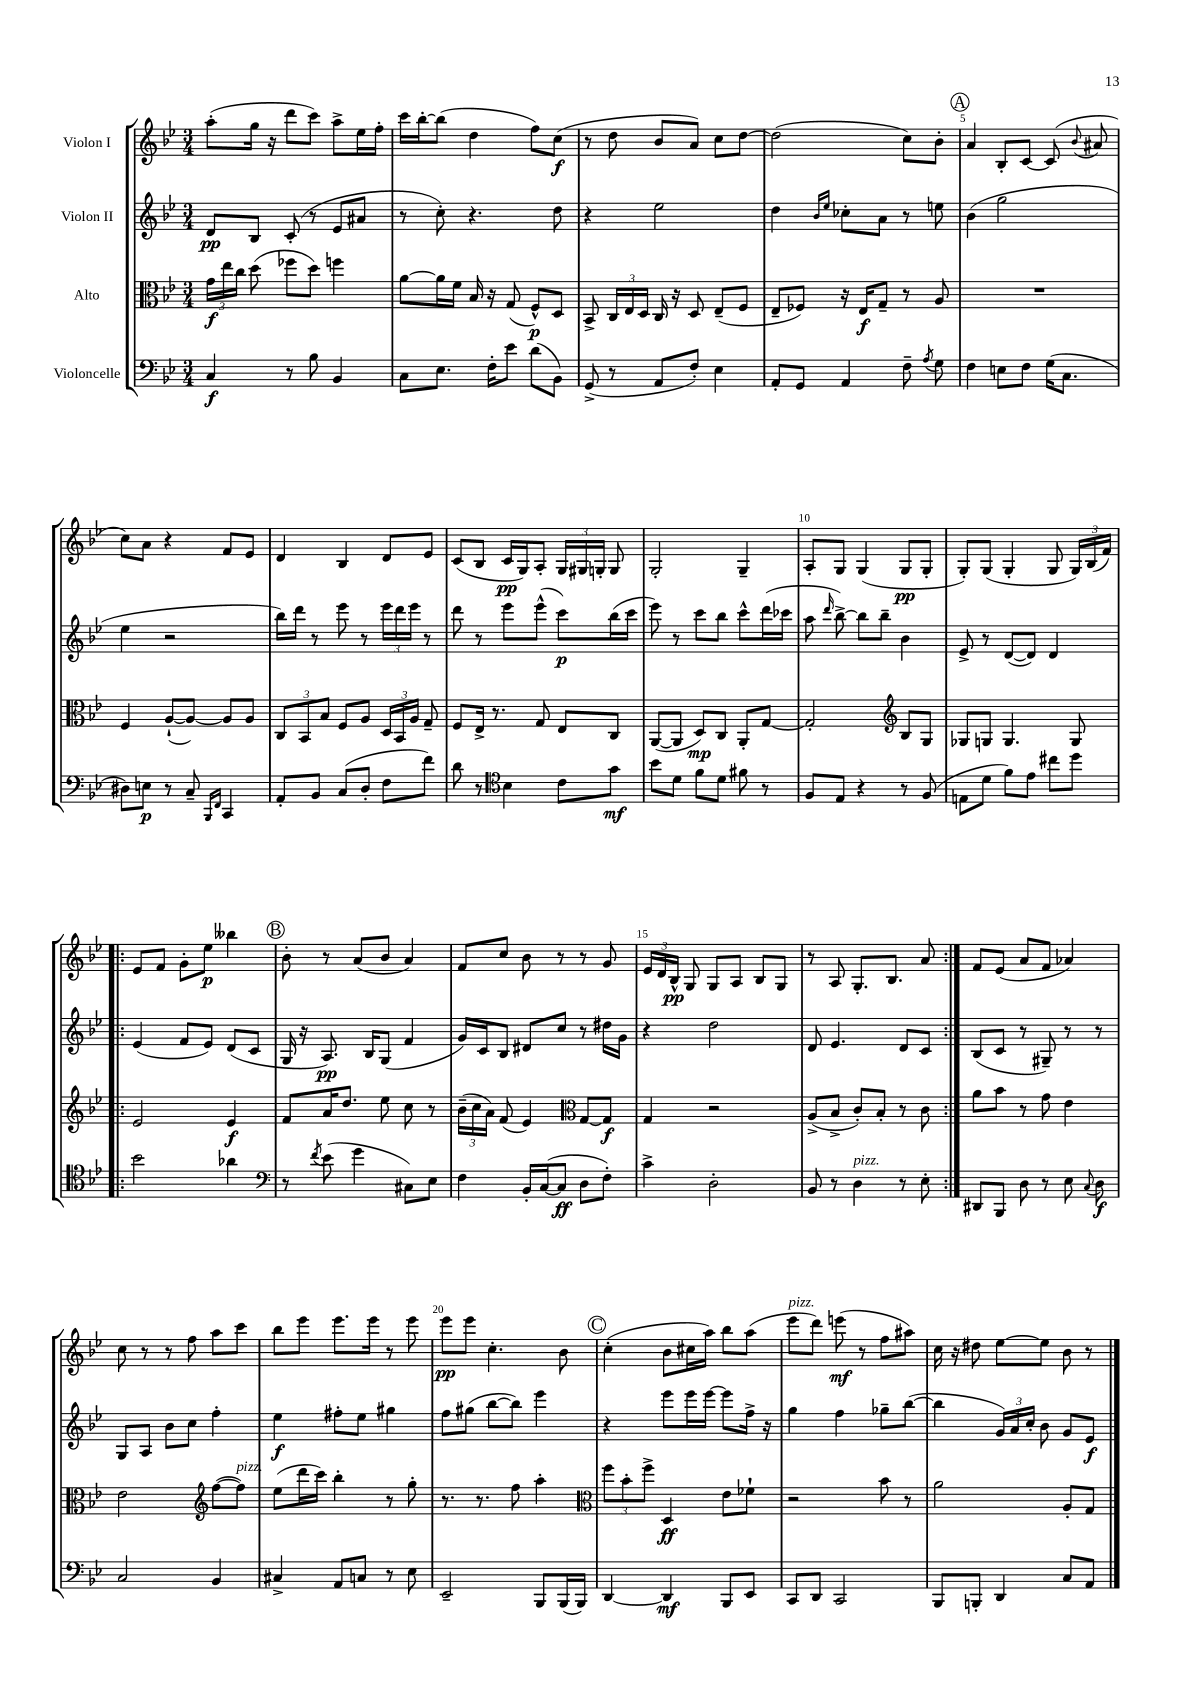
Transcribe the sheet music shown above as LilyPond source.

<<
\new StaffGroup <<
\new Staff = "s0" \with { instrumentName = "Violon I" } {
    \clef treble \key bes \major \numericTimeSignature \time 3/4
    \autoBeamOff a''8[-.( g''16] r16 d'''8[ c'''8]) a''8[-> ees''16 f''16]-. |
    c'''16[ bes''16~-. bes''8]( d''4 f''8[) c''8]\f( |
    r8 d''8 bes'8[ a'8]) c''8[ d''8]~ |
    d''2( c''8[) bes'8]-. |
    \mark \markup { \circle "A" } a'4 bes8[-. c'8]~ c'8( \appoggiatura { bes'8 } ais'8 |
    c''8[) a'8] r4 f'8[ ees'8] |
    d'4 bes4 d'8[ ees'8] |
    c'8[( bes8] c'16[\pp g16) a8]-. \tuplet 3/2 { g16[ gis16 g16]-. } g8 |
    g2-. g4-- |
    a8[-. g8] g4( g8[\pp g8]-. |
    g8[-.) g8]( g4-. g8 \tuplet 3/2 { g16[) bes16( f'16]) } |
    \repeat volta 2 { ees'8[ f'8] g'8[-. ees''8]\p beses''4 |
    \mark \markup { \circle "B" } bes'8-. r8 a'8[( bes'8] a'4) |
    f'8[ c''8] bes'8 r8 r8 g'8 |
    \tuplet 3/2 { ees'16[ d'16 bes16]-^\pp } g8 g8[ a8] bes8[ g8] |
    r8 a8 g8.[-. bes8.] a'8 | }
    f'8[ ees'8]( a'8[ f'8] aes'4) |
    c''8 r8 r8 f''8 a''8[ c'''8] |
    bes''8[ ees'''8] ees'''8.[ ees'''16] r8 ees'''8 |
    ees'''8[\pp ees'''8] c''4.-. bes'8 |
    \mark \markup { \circle "C" } c''4-.( bes'8[ cis''16 a''16]) bes''8[ a''8]( |
    ees'''8[^\markup { \italic "pizz." } d'''8]) e'''8\mf( r8 f''8[ ais''8]) |
    c''16 r16 dis''8 ees''8[~ ees''8] bes'8 r8 \bar "|." |
}
\new Staff = "s1" \with { instrumentName = "Violon II" } {
    \clef treble \key bes \major \numericTimeSignature \time 3/4
    \autoBeamOff d'8[\pp bes8] c'8-.( r8 ees'8[ ais'8] |
    r8 c''8-.) r4. d''8 |
    r4 ees''2 |
    d''4 \grace { bes'16[ ees''16] } ces''8[-. a'8] r8 e''8 |
    \mark \markup { \circle "A" } bes'4( g''2 |
    ees''4 r2 |
    bes''16[) d'''16] r8 ees'''8 r8 \tuplet 3/2 { ees'''16[ d'''16 ees'''16] } r8 |
    d'''8 r8 ees'''8[ ees'''8]-^( c'''8[\p) bes''16( c'''16] |
    ees'''8) r8 c'''8[ bes''8] c'''8[-^ d'''16( ces'''16] |
    a''8 \grace { d'''16 } bes''8~->) bes''8[ bes''8]-- bes'4 |
    ees'8-> r8 d'8[~( d'8]) d'4 |
    \repeat volta 2 { ees'4( f'8[ ees'8]) d'8[( c'8] |
    \mark \markup { \circle "B" } g16 r16 a8.\pp) bes16[ g8]( f'4 |
    g'16[) c'16 bes8] dis'8[ c''8] r8 dis''16[ g'16] |
    r4 d''2 |
    d'8 ees'4. d'8[ c'8] | }
    bes8[( c'8] r8 gis8--) r8 r8 |
    g8[ a8] bes'8[ c''8] f''4-. |
    ees''4\f fis''8[-. ees''8] gis''4 |
    f''8[ gis''8]( bes''8[~ bes''8]) ees'''4 |
    \mark \markup { \circle "C" } r4 ees'''8[ ees'''16 ees'''16]~ ees'''8[ f''16]-> r16 |
    g''4 f''4 ges''8[-- bes''8]~( |
    bes''4 \tuplet 3/2 { g'16[) a'16 c''16]-. } bes'8 g'8[ ees'8]\f \bar "|." |
}
\new Staff = "s2" \with { instrumentName = "Alto" } {
    \clef alto \key bes \major \numericTimeSignature \time 3/4
    \autoBeamOff \tuplet 3/2 { g'16[\f ees''16 c''16] } d''8( fes''8[ d''8]) f''4 |
    a'8[~ a'16 f'16] bes16 r16 g8( f8[-^\p) d8] |
    bes,8-> \tuplet 3/2 { c16[ ees16 d16] } c16 r16 d8 ees8[--( f8] |
    ees8[-- fes8]) r16 ees16[\f g8]-- r8 a8 |
    \mark \markup { \circle "A" } R2. |
    f4 a8[~-!( a8]~) a8[ a8] |
    \tuplet 3/2 { c8[ bes,8 bes8] } f8[ a8] \tuplet 3/2 { d16[ bes,16 a16] } g8-- |
    f8[ ees16]-> r8. g8 ees8[ c8] |
    a,8[~( a,8] d8[\mp) c8] a,8[-. g8]~ |
    g2-. \clef treble bes8[ g8] |
    ges8[ g8] g4. g8 |
    \repeat volta 2 { ees'2 ees'4\f |
    \mark \markup { \circle "B" } f'8[ a'16 d''8.] ees''8 c''8 r8 |
    \tuplet 3/2 { bes'16[--( c''16 a'16]) } f'8( ees'4) \clef alto g8[~ g8]\f |
    g4 r2 |
    a8[->( bes8]-> c'8[-.) bes8]-. r8 c'8 | }
    a'8[ bes'8] r8 g'8 ees'4 |
    ees'2 \clef treble f''8[~( f''8]^\markup { \italic "pizz." }) |
    ees''8[( d'''16 c'''16]) bes''4-. r8 g''8-. |
    r8. r8. f''8 a''4-. |
    \mark \markup { \circle "C" } \clef alto \tuplet 3/2 { f''8[ bes'8-. f''8]-> } d4\ff ees'8[ fes'8]-! |
    r2 bes'8 r8 |
    a'2 a8[-. g8] \bar "|." |
}
\new Staff = "s3" \with { instrumentName = "Violoncelle" } {
    \clef bass \key bes \major \numericTimeSignature \time 3/4
    \autoBeamOff c4\f r8 bes8 bes,4 |
    c8[ ees8.] f16[-. ees'8] d'8[( bes,8]) |
    g,8->( r8 a,8[ f8]-.) ees4 |
    a,8[-. g,8] a,4 f8-- \acciaccatura { a8 } g8 |
    \mark \markup { \circle "A" } f4 e8[ f8] g16[( c8.] |
    dis8[) e8]\p r8 c8-- \grace { bes,,16[ f,16] } c,4 |
    a,8[-. bes,8] c8[( d8]-. f8[ f'8]) |
    d'8 r8 \clef tenor bes4 c'8[ g'8]\mf |
    bes'8[ d'8] f'8[ d'8] fis'8 r8 |
    f8[ ees8] r4 r8 f8( |
    e8[ d'8] f'8[) ees'8] cis''8[ d''8] |
    \repeat volta 2 { bes'2 aes'4 |
    \mark \markup { \circle "B" } \clef bass r8 \acciaccatura { f'8 } ees'8( g'4 cis8[) ees8] |
    f4 bes,16[-. c16~( c8]\ff d8[ f8]-.) |
    c'4-> d2-. |
    bes,8 r8 d4^\markup { \italic "pizz." } r8 ees8-. | }
    dis,8[ bes,,8] d8 r8 ees8 \appoggiatura { c8 } d8\f |
    c2 bes,4 |
    cis4-> a,8[ c8] r8 ees8 |
    ees,2-- bes,,8[ bes,,16( bes,,16]) |
    \mark \markup { \circle "C" } d,4~ d,4\mf bes,,8[ ees,8] |
    c,8[ d,8] c,2 |
    bes,,8[ b,,8]-. d,4 c8[ a,8] \bar "|." |
}
>>
>>
\layout { \context { \Score \override BarNumber.break-visibility = ##(#f #t #t) barNumberVisibility = #(every-nth-bar-number-visible 5) } }
